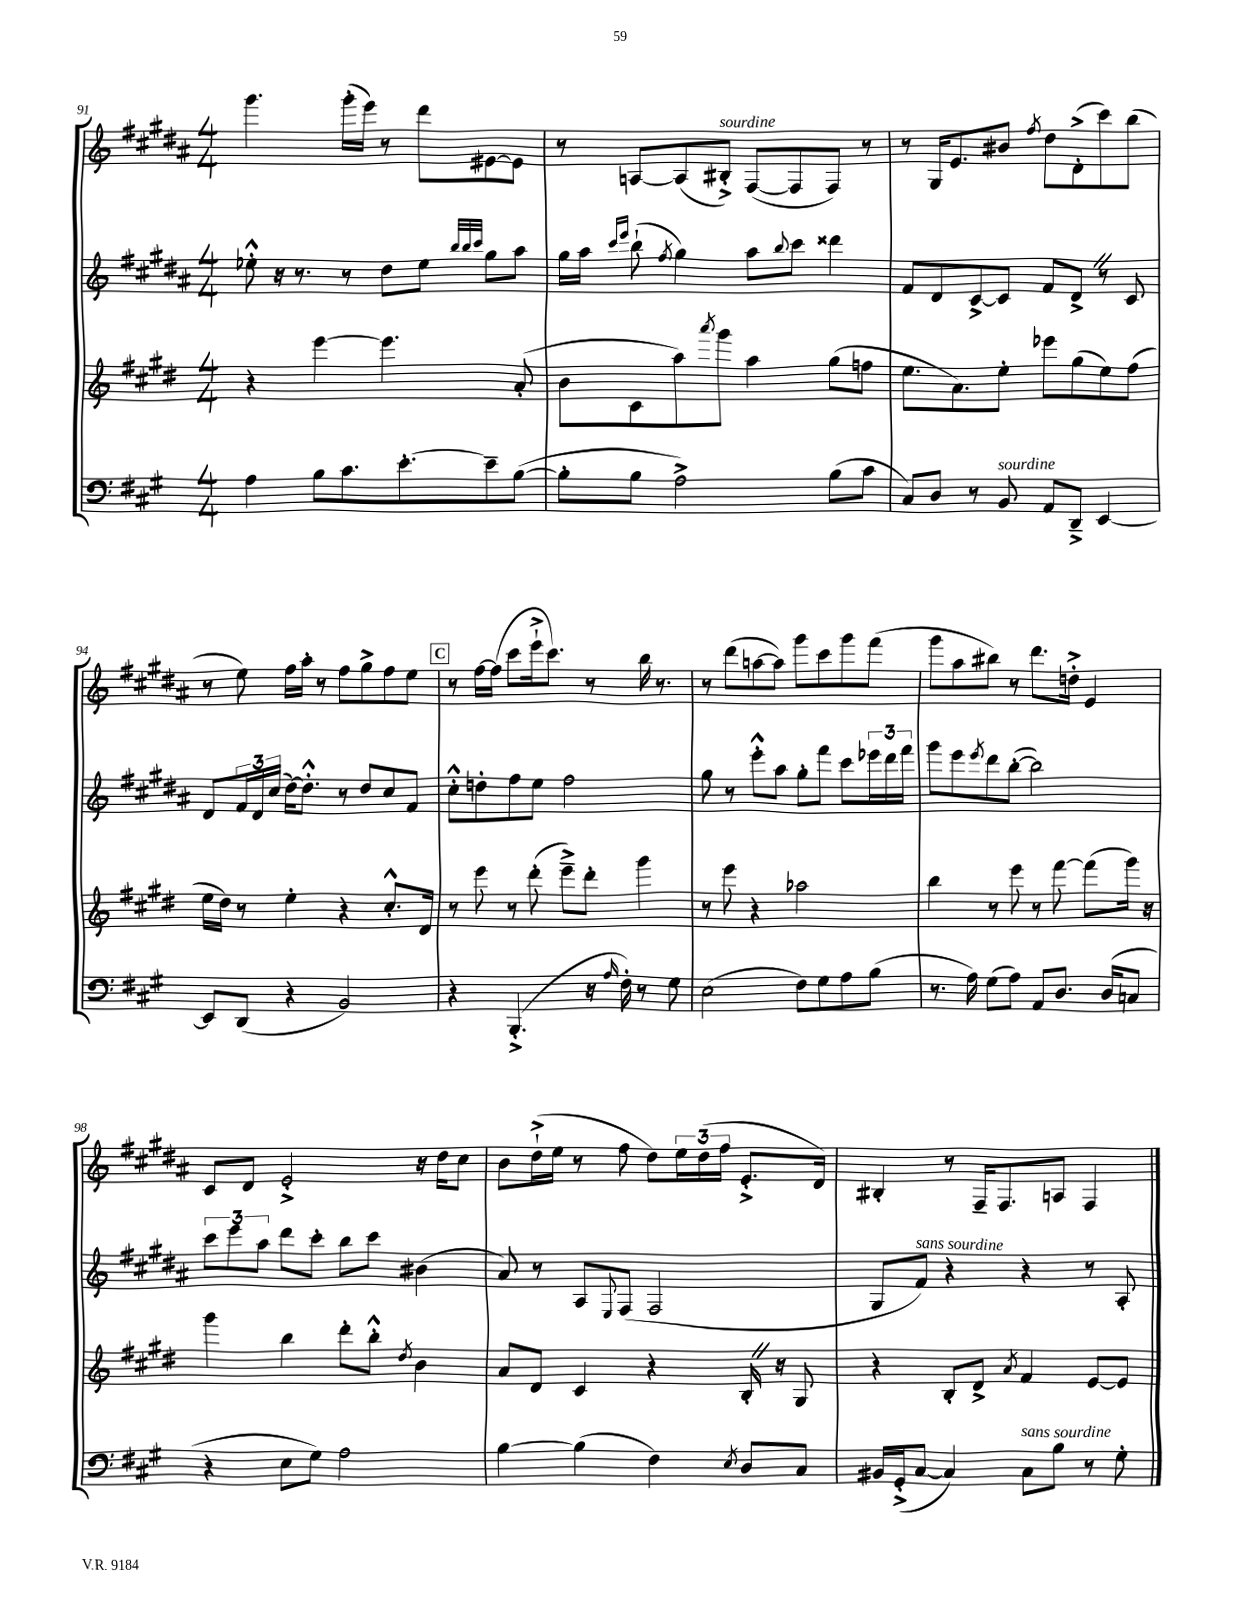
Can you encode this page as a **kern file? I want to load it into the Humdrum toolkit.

**kern	**kern	**kern	**kern
*part4	*part3	*part2	*part1
*staff4	*staff3	*staff2	*staff1
*clefF4	*clefG2	*clefG2	*clefG2
*k[f#c#g#]	*k[f#c#g#d#]	*k[f#c#g#d#a#]	*k[f#c#g#d#a#]
*M4/4	*M4/4	*M4/4	*M4/4
=91	=91	=91	=91
4A\	4r	8ee-X'^^\	4.ggg#\
.	.	16r	.
.	.	8.r	.
8B\L	[4eee\	.	.
8.c#\	.	8r	(16ggg#'\LL
.	.	.	16eee\JJ)
.	4.eee\]	8dd#\L	8r
[8.e'\	.	.	.
.	.	8ee-\J	8ddd#\L
.	.	32qqbb/LLL	.
.	.	32qqbb/	.
.	.	32qqccc#/JJJ	.
8e~\]	.	8gg#\L	[8e#X\
([8B\J	(8a'/	8aa#\J	8e#\J]
=92	=92	=92	=92
8B'\L]	8b\L	16gg#\LL	8r
.	.	16aa#\JJ	.
.	.	16qqccc#/LL	.
.	.	16qqeee/JJ	.
8B\J	8c#\	(8bb`\	[8An/L
.	.	8qff#/	.
2A^\)	8aa\)	4gg#\)	(8A/]
.	8qaaa/	.	.
!	!	!	!LO:TX:a:i:t=sourdine
.	8ggg#\J	.	8B#X'^/J)
.	4aa\	8aa#\L	([8F#/L
.	.	8qqbb/	.
.	.	8ccc#\J	8F#/]
(8B\L	(8gg#\L	4ddd##X\	8F#/J)
8c#\J	8ffn\J	.	8r
=93	=93	=93	=93
8C#/L)	8.ee\L	8f#/L	8r
8D/J	.	8d#/	16G#/KL
.	8.a\)	.	8.e/
8r	.	[8c#^/	.
!LO:TX:a:i:t=sourdine	!	!	!
8BB/	8ee'\J	8c#/J]	8b#X/J
.	.	.	8qff#/
8AA/L	8eee-X\L	8f#/L	8dd#\L
8DD~^/J	(8gg#\	8d#^Z/J	(8d#'^\
[4EE/	8ee\)	8r	8ccc#\)
.	(8ff#\J	8c#/	(8bb\J
!!LO:LB:g=z
=94	=94	=94	=94
8EE/L]	16ee\LL	8d#/L	8r
.	16dd#\JJ)	.	.
(8DD/J	8r	24f#/L	8ee\)
.	.	24d#/	.
.	.	(24cc#/JJ	.
4r	4ee'\	[16dd#\KL)	16ff#\LL
.	.	8.dd#'^^\J]	16aa#'\JJ
.	.	.	8r
2BB/)	4r	8r	8ff#\L
.	.	8dd#/L	8gg#^\
.	8.cc#'^^/L	8cc#/	8ff#\
.	.	8f#/J	8ee\J
.	16d#/Jk	.	.
!!LO:REH:place=s1:t=C
=95	=95	=95	=95
4r	8r	8cc#'^^\L	8r
.	8eee\	8ddn'\	[16ff#\LL
.	.	.	(16ff#\JJ]
(4.BBB'^/	8r	8ff#\	8ccc#\L
.	(8ddd#'\	8ee\J	16eee`^\k
.	.	.	8.ccc#\J)
.	8eee~^\L)	2ff#\	.
16r	8ddd#'\J	.	8r
16qqA/	.	.	.
16F#'\)	.	.	.
8r	4ggg#\	.	16bb\
.	.	.	8.r
8G#\	.	.	.
=96	=96	=96	=96
(2E\	8r	8gg#\	8r
.	8eee\	8r	(8ddd#\L
.	4r	8eee'^^\L	[8aan\
.	.	8aa#\J	8aa\J])
8F#\L)	2aa-X\	8gg#'\L	8ggg#\L
8G#\	.	8fff#\J	8ccc#\
8A\	.	8ccc#\L	8ggg#\
(8B\J	.	24eee-X\L	(8fff#\J
.	.	24ddd#\	.
.	.	24fff#\JJ	.
=97	=97	=97	=97
8.r	4bb\	8ggg#\L	8ggg#\L
.	.	8eee\	8aa#\
16A\)	.	.	.
.	.	8qeee/	.
(8G#\L	8r	8ddd#\	8bb#X\J)
8A\J)	8eee\	([8bb'\J	8r
8AA/L	8r	2bb\])	8.ddd#\L
8.D/J	[8fff#\	.	.
.	.	.	16ddn'^\Jk
.	(8fff#\L]	.	4e/
(16D/KL	.	.	.
8Cn/J	16ggg#\Jk)	.	.
.	16r	.	.
!!LO:LB:g=z
=98	=98	=98	=98
4r	4ggg#\	12ccc#\L	8c#/L
.	.	12eee\	.
.	.	.	8d#/J
.	.	12aa#\J	.
8E\L	4bb\	8ddd#\L	2e'^/
8G#\J)	.	8ccc#'\J	.
2A\	8ddd#'\L	8bb\L	.
.	8bb'^^\J	8ccc#\J	.
.	8qdd#/	.	.
.	4b\	(4b#X\	16r
.	.	.	16dd#\KL
.	.	.	8cc#\J
=99	=99	=99	=99
[4B\	8a/L	8a#/)	8b\L
.	8d#/J	8r	(16dd#`^\L
.	.	.	16ee\JJ
(4B\]	4c#/	8A#/L	8r
.	.	8qqE/	.
.	.	(8F#/J	8ff#\
4F#\)	4r	2F#/	8dd#\L)
.	.	.	24ee\L
.	.	.	(24dd#\
.	.	.	24ff#\JJ
8qE/	.	.	.
8D/L	16B'Z/	.	8.e'^/L
.	16r	.	.
8C#/J	8G#/	.	.
.	.	.	16d#/Jk)
=100	=100	=100	=100
16BB#X/LL	4r	8G#/L	4B#X'/
(16GG#'^/J	.	.	.
!	!	!LO:TX:a:i:t=sans sourdine	!
[8C#/J	.	8f#/J)	.
4C#/])	8B'/L	4r	8r
.	8d#^/J	.	16F#~/KL
.	.	.	8.F#/
.	8qa/	.	.
!LO:TX:a:i:t=sans sourdine	!	!	!
8C#\L	4f#/	4r	.
8B\J	.	.	8An/J
8r	[8e/L	8r	4F#/
8G#'\	8e/J]	8A#'/	.
==	==	==	==
*-	*-	*-	*-
